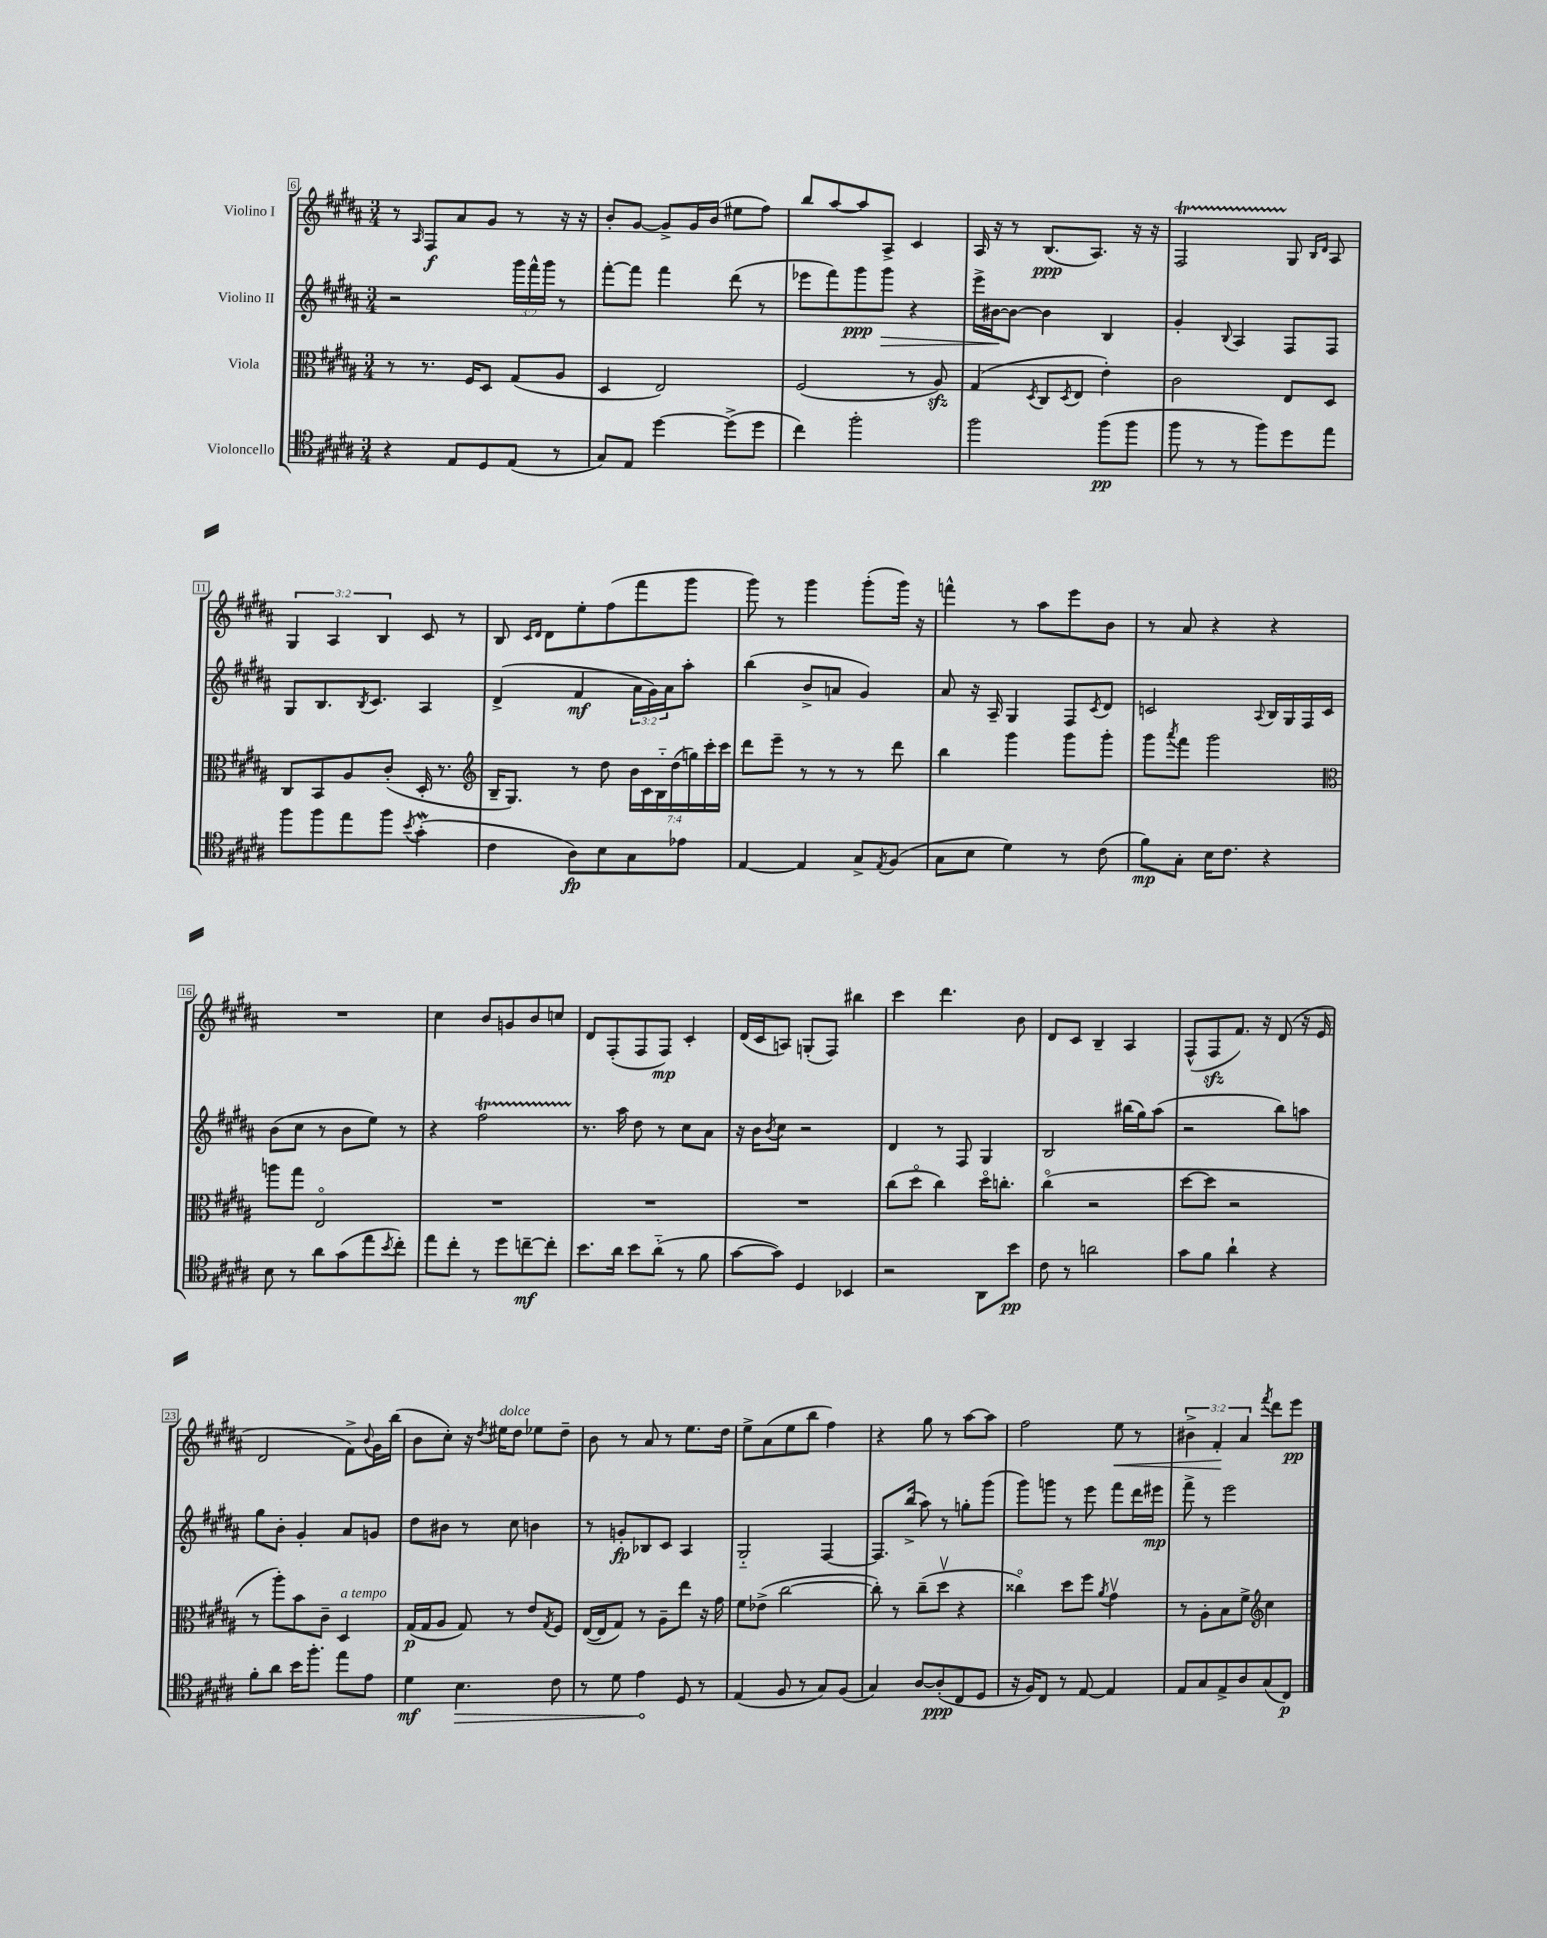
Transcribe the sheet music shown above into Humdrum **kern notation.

**kern	**kern	**kern	**kern
*staff4	*staff3	*staff2	*staff1
*clefC4	*clefC3	*clefG2	*clefG2
*k[f#c#g#d#a#]	*k[f#c#g#d#a#]	*k[f#c#g#d#a#]	*k[f#c#g#d#a#]
*M3/4	*M3/4	*M3/4	*M3/4
4r	8r	2r	8r
.	.	.	16qqA#
.	8.r	.	8F#
8E	.	.	8a#
.	16F#	.	.
8D#	8D#	.	8g#
(8E	(8G#	24ggg#	8r
.	.	24fff#^^	.
.	.	24ggg#	.
8r	8A#	8r	16r
.	.	.	16r
=	=	=	=
8G#)	4D#	[8fff#'	8b'
8E	.	8fff#]	[8g#
[4dd#	2E)	4fff#	8g#^]
.	.	.	16g#
.	.	.	(16b
(8dd#^]	.	(8ddd#	8ee#
8dd#	.	8r	8ff#)
=	=	=	=
4cc#)	(2F#	8eee-	8bb
.	.	8fff#)	[8aa#
2ff#'	.	8ggg#	8aa#]
.	.	8ggg#	8A#^
.	8r	4r	4c#
.	8A#)	.	.
=	=	=	=
2ff#	(4G#	16eee^	16A#
.	.	[16b#	16r
.	.	8b#_	8r
.	8qD#	.	.
.	8C#	4b#]	(8.B
.	8qD#	.	.
.	8E	.	.
.	.	.	8.A#)
(8ff#	4e')	4B	.
8ff#	.	.	16r
.	.	.	16r
=	=	=	=
8ff#	2c#	4g#'	2F#
8r	.	.	.
.	.	8qqB	.
8r	.	4A#	.
8ff#)	.	.	.
8dd#	8E	8F#	8G#
.	.	.	16qqB
.	.	.	16qqd#
8ee	8D#	8F#	8A#
=	=	=	=
8ff#	8C#	8G#	6G#
8ff#	8BB	8.B	.
.	.	.	6A#
8ee	8A#	.	.
.	.	8qB	.
.	.	8.c#	.
.	.	.	6B
8ff#	(8c#'	.	.
8qb	.	.	.
(4g#'	16D#'	4A#	8c#
.	8.r	.	.
.	.	.	8r
=	=	=	=
*	*clefG2	*	*
4c#	16B~	(4d#^	8B
.	8.G#)	.	.
.	.	.	16qqc#
.	.	.	16qqd#
.	.	.	8d#
8A#)	8r	4f#	8ee'
8B	8dd#	.	(8ff#
8G#	28b	24a#	8fff#
.	28c#	.	.
.	.	24g#)	.
.	28B'~	.	.
.	.	24a#	.
.	(28dd#	.	.
8e-	.	8aa#'	8ggg#
.	28gg)	.	.
.	28ccc#'	.	.
.	28ccc#	.	.
=	=	=	=
[4E	8ddd#	(4bb	8ggg#)
.	8eee~	.	8r
4E]	8r	8b^	4ggg#
.	8r	8a	.
8G#^	8r	4g#)	(8ggg#'
8qE	.	.	.
(8F#	8ddd#	.	16ggg#)
.	.	.	16r
=	=	=	=
8G#	4bb	8a#	4fff^^
8B	.	16r	.
.	.	16A#~	.
4d#)	4ggg#	4G#	8r
.	.	.	8aa#
8r	8ggg#	8F#	8eee
.	.	8qc#	.
(8c#	8ggg#'	8d#	8b
=	=	=	=
8f#)	8ggg#	2c	8r
.	8qaaa#	.	.
8G#'	8fff#	.	8a#
16B	2ggg#	.	4r
8.c#	.	.	.
.	.	8qqA#	.
4r	.	16B	4r
.	.	16G#	.
.	.	16F#	.
.	.	16c	.
=	=	=	=
*	*clefC3	*	*
8B	8aa	(8b	2.r
8r	8gg#	8cc#	.
8a#	2Eo	8r	.
(8g#	.	8b	.
8ee	.	8ee)	.
8qb	.	.	.
8cc#')	.	8r	.
=	=	=	=
8ee	2.r	4r	4cc#
8cc#'	.	.	.
8r	.	2ff#	8b
8dd#	.	.	8g
[8cc~	.	.	8b
8cc']	.	.	8cc
=	=	=	=
8.b	2.r	8.r	8d#
.	.	.	(8F#'
16a#	.	16aa#	.
8b	.	8dd#	8F#
(8a#'~	.	8r	8F#)
8r	.	8cc#	4c#'
8f#	.	8a#	.
=	=	=	=
[8g#	2.r	16r	(16d#
.	.	16b	16c#
.	.	8qb	.
8g#])	.	8cc#	8A)
4D#	.	2r	(8G'
.	.	.	8F#)
4BB-	.	.	4bb#
=	=	=	=
2r	(8cc#	4d#	4ccc#
.	8dd#o	.	.
.	4cc#)	8r	4.ddd#
.	.	8F#	.
8AA#	16dd#o	4G#	.
.	8.cc'	.	.
8b	.	.	8b
=	=	=	=
8c#	(4cc#o	2B	8d#
8r	.	.	8c#
2a	2r	.	4B~
.	.	(16bb#	4A#
.	.	16gg#)	.
.	.	(8aa#	.
=	=	=	=
8g#	[8dd#	2r	(8F#^^
8f#	8dd#]	.	8F#
4a#`	2r	.	8.f#)
.	.	.	16r
4r	.	8bb)	(8d#
.	.	8aa	16r
.	.	.	16e
=	=	=	=
8f#'	8r	8gg#	2d#
8a#	8aa#')	8b'	.
16b	8b	4g#'	.
8.ff#'	.	.	.
.	8c#~	.	.
8ee	4D#	8a#	8f#^)
.	.	.	8qqb
8e	.	8g	16g#
.	.	.	(16bb
=	=	=	=
4d#	(16G#	8dd#	8b
.	16G#	.	.
.	8A#	8b#	8cc#')
4.B	8G#)	8r	16r
.	.	.	8qdd#
.	.	.	16ee#
.	8r	8cc#	8dd#
.	8e	4b	8ee-
.	8qG#	.	.
8c#	8F#	.	8dd#~
=	=	=	=
8r	([16E	8r	8b
.	16E]	.	.
8d#	8G#)	8g'	8r
4e	8r	8B-	8a#
.	8A#~	8c#	8r
8D#	8ee	4A#	8.ee
8r	16r	.	.
.	16g#	.	16dd#
=	=	=	=
(4E	8f#	2G#'~	8ee^
.	(8e-^	.	(8a#
8F#	[2cc#	.	8ee
8r	.	.	8bb
8G#)	.	[4F#	4ff#)
(8F#	.	.	.
=	=	=	=
4G#)	8cc#'])	8.F#]	4r
.	8r	.	.
.	.	(16bb^	.
[8A#	(8cc#~	8aa#)	8gg#
(8A#']	8dd#v	8r	8r
8C#	4r	8gg'	[8aa#
8D#	.	(8ggg#	8aa#]
=	=	=	=
16r	4cc##o)	8ggg#)	2ff#
16F#)	.	.	.
8C#	.	8ggg	.
8r	8dd#	8r	.
[8E	8ff#	8eee	.
.	8qa#	.	.
4E]	4g#v	8fff#	8ee
.	.	16ddd#	8r
.	.	16eee#	.
=	=	=	=
8E	8r	8fff#^	6b#^
8G#	8A#'	8r	.
.	.	.	6f#'
8E^	8B	2eee	.
.	.	.	6a#
8A#	8f#^	.	.
*	*clefG2	*	*
.	.	.	8qfff#
(8G#	4cc#	.	8ddd#
8C#)	.	.	8eee
==	==	==	==
*-	*-	*-	*-
